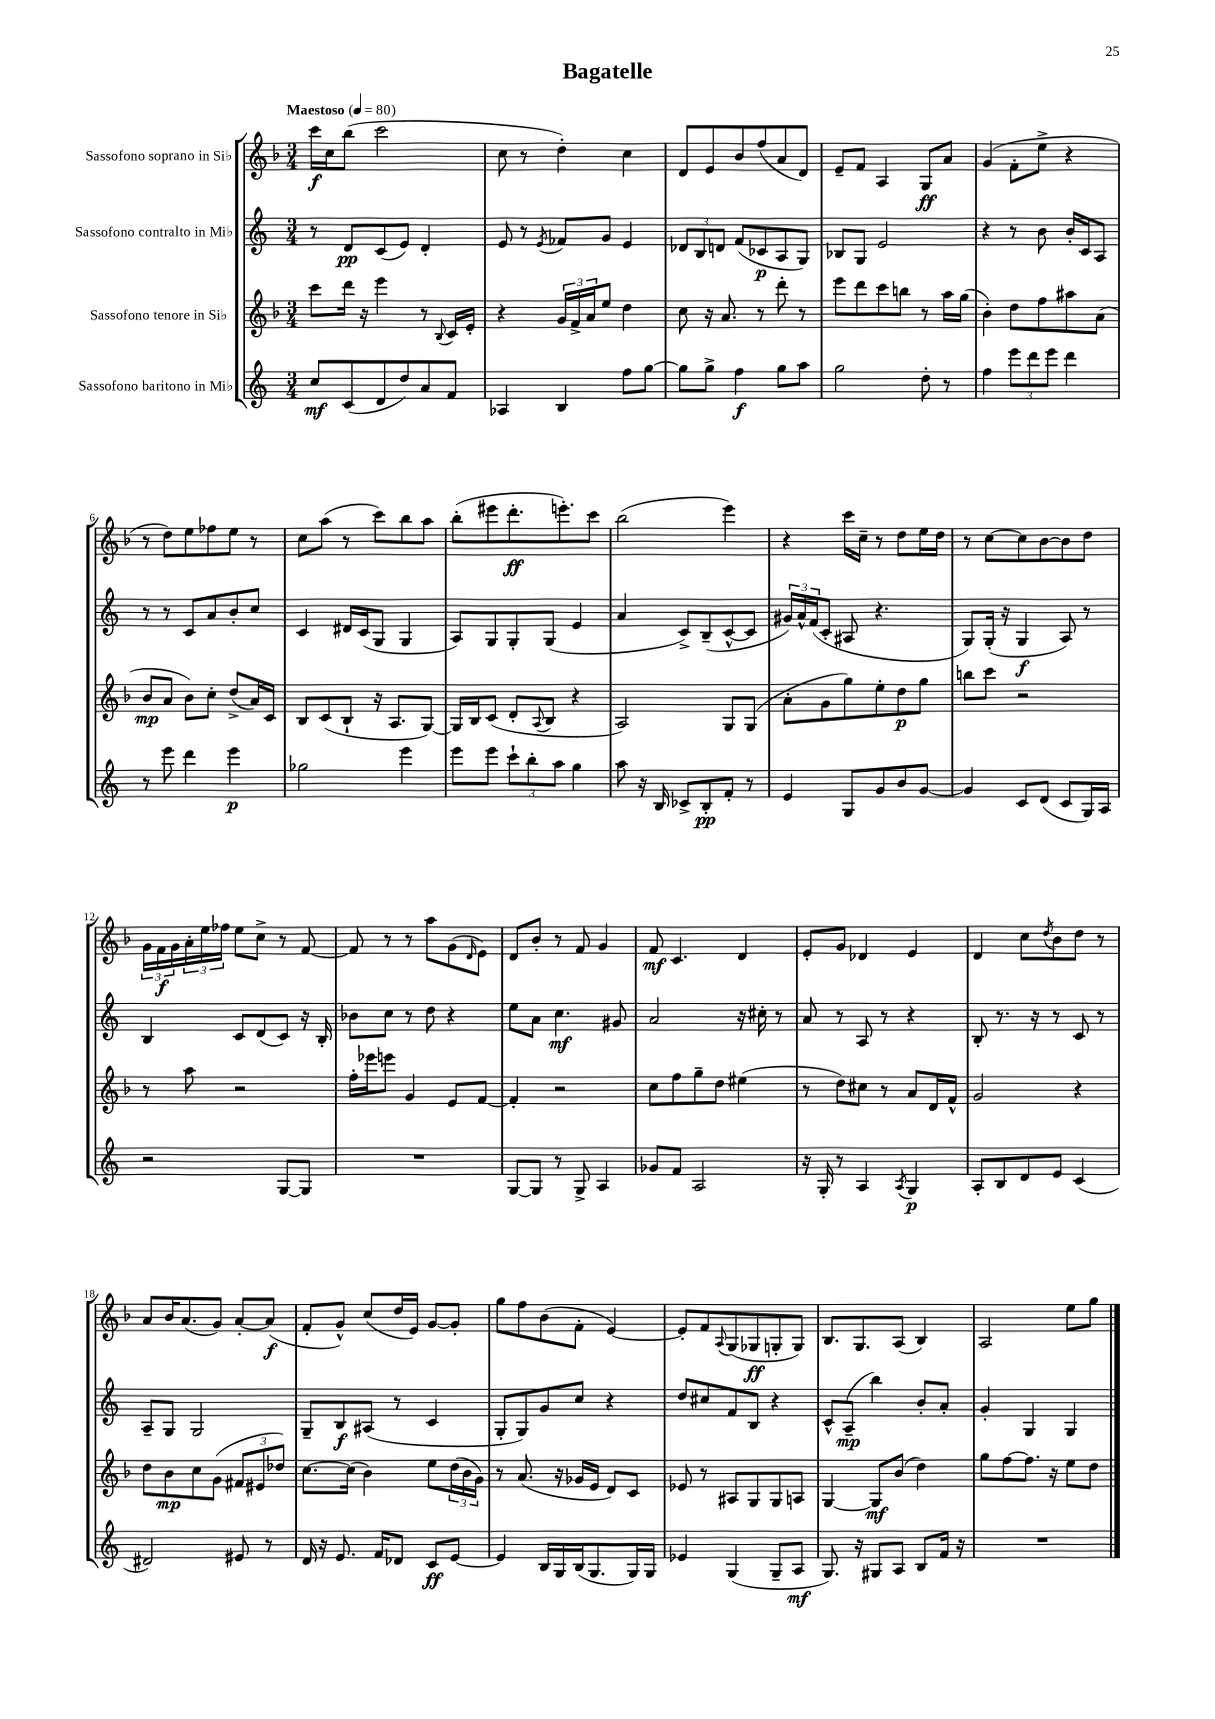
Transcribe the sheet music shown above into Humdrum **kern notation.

**kern	**kern	**kern	**kern
*staff4	*staff3	*staff2	*staff1
*clefG2	*clefG2	*clefG2	*clefG2
*k[]	*k[b-]	*k[]	*k[b-]
*M3/4	*M3/4	*M3/4	*M3/4
*MM80	*MM80	*MM80	*MM80
8cc	8ccc	8r	16ccc
.	.	.	16cc
(8c	16ddd	8d	(8bb-
.	16r	.	.
8d	4eee	(8c	2ccc
8dd)	.	8e)	.
8a	8r	4d'	.
.	8qqB-	.	.
8f	16c	.	.
.	16e'	.	.
=	=	=	=
4A-	4r	8e	8cc
.	.	8r	8r
.	.	8qe	.
4B	24g	8f-	4dd')
.	24f^	.	.
.	24a	.	.
.	8ee	8g	.
8ff	4dd	4e	4cc
[8gg	.	.	.
=	=	=	=
8gg]	8cc	12d-	8d
.	.	12B	.
8gg^	16r	.	8e
.	.	12d	.
.	8.a	.	.
4ff	.	(8f	8b-
.	8r	8c-	(8ff
8gg	8ddd'	8A	8a
8aa	8r	8G)	8d)
=	=	=	=
2gg	8eee	8B-	8e~
.	8ddd	8G	8f
.	8ccc	2e	4A
.	8bb	.	.
8dd'	8r	.	8G
8r	16aa	.	8a
.	(16gg	.	.
=	=	=	=
4ff	4b-')	4r	(4g
12eee	8dd	8r	8f'
12ddd	.	.	.
.	8ff	8b	8ee^
12eee	.	.	.
4ddd	8aa#	16b'	4r
.	.	16c	.
.	(8a	8A	.
=	=	=	=
8r	8b-	8r	8r
8eee	8a	8r	8dd)
4ddd	8b-)	8c	8ee
.	8cc'	8a	8ff-
4eee	(8dd^	8b'	8ee
.	16a)	8cc	8r
.	16c	.	.
=	=	=	=
2gg-	8B-	4c	8cc
.	(8c	.	(8aa
.	8B-`	16d#	8r
.	.	(16c	.
.	16r	8G	8ccc)
.	8.A	.	.
4eee	.	4G	8bb-
.	[8G)	.	8aa
=	=	=	=
8eee	16G]	8A)	(8bb-'
.	16B-	.	.
8eee	(8c	8G	8eee#
12ccc`	8d'	8G'	8.ddd'
12bb'	.	.	.
.	8qqA	.	.
.	8B-	(8G	.
12aa	.	.	.
.	.	.	8.eee')
4gg	4r	4e	.
.	.	.	8ccc
=	=	=	=
8aa	2A)	4a	(2bb-
16r	.	.	.
16B	.	.	.
8c-^	.	8c^)	.
8B'	.	(8B~	.
8f'	8G	[8c^^	4eee)
8r	(8G	8c]	.
=	=	=	=
4e	8a'	24g#)	4r
.	.	24a^^	.
.	.	(24f	.
.	8g	8c'	.
8G	8gg)	8A#	16ccc
.	.	.	16cc~
8g	8ee'	4.r	8r
8b	8dd	.	8dd
[8g	8gg	.	16ee
.	.	.	16dd
=	=	=	=
4g]	8bb	8G)	8r
.	8ccc	(16G'	[8cc
.	.	16r	.
8c	2r	4G	8cc]
(8d	.	.	[8b-
8c	.	8A)	8b-]
16G)	.	8r	8dd
16A	.	.	.
=	=	=	=
2r	8r	4B	24g
.	.	.	24f
.	.	.	24g
.	8aa	.	24a'
.	.	.	24ee
.	.	.	24ff-
.	2r	8c	8ee
.	.	(8d	8cc^
[8G	.	8c)	8r
8G]	.	16r	[8f
.	.	16B'	.
=	=	=	=
2.r	16ff'	8b-	8f]
.	16eee-	.	.
.	8eee	8cc	8r
.	4g	8r	8r
.	.	8dd	8aa
.	8e	4r	(8g
.	.	.	16qqd
.	[8f	.	8e)
=	=	=	=
[8G	4f']	8ee	8d
8G]	.	8a	8b-'
8r	2r	4.cc	8r
8G^	.	.	8f
4A	.	.	4g
.	.	8g#	.
=	=	=	=
8g-	8cc	2a	8f
8f	8ff	.	4.c
2A	8gg~	.	.
.	8dd	.	.
.	(4ee#	16r	4d
.	.	16cc#'	.
.	.	8r	.
=	=	=	=
16r	8r	8a	8e'
16G'	.	.	.
8r	8dd)	8r	8g
4A	8cc#	8A	4d-
.	8r	8r	.
8qA	.	.	.
4G	8a	4r	4e
.	16d	.	.
.	16f^^	.	.
=	=	=	=
8A'	2g	8B'	4d
8B	.	8.r	.
8d	.	.	8cc
.	.	16r	.
.	.	.	8qdd
8e	.	8r	8b-
(4c	4r	8c	8dd
.	.	8r	8r
=	=	=	=
2d#)	8dd	8A~	8a
.	8b-	8G	16b-
.	.	.	(8.a
.	8cc	2G	.
.	(8g	.	8g)
8e#	12f#	.	[8a'
.	12e#	.	.
8r	.	.	(8a]
.	12dd-)	.	.
=	=	=	=
16d	[8.cc	8G~	8f'
16r	.	.	.
8.e	.	8B	8g^^)
.	(16cc]	.	.
.	4b-)	(8A#	(8cc
16f	.	.	.
8d-	.	8r	16dd
.	.	.	16e)
8c	8ee	4c	[8g
[8e	(24dd	.	8g']
.	24b-	.	.
.	24g)	.	.
=	=	=	=
4e]	8r	8G'	8gg
.	(8.a	8G)	8ff
16B	.	8g	(8b-
16G	16r	.	.
(16B	16g-	8cc	8f'
8.G	16e	.	.
.	8d)	4r	[4e)
16G)	8c	.	.
16G	.	.	.
=	=	=	=
4e-	8e-	8dd	8e']
.	8r	8cc#	8f
.	.	.	8qqA
(4G	8A#	8f	(8G
.	8G	8B	8G-
8G~	8G	4r	8G'
8A	8A	.	8G)
=	=	=	=
8.G)	[4G	8c^^	8.B-
.	.	(8A~	.
16r	.	.	8.G
8G#	8G]	4bb)	.
8A	(8b-	.	(8A
8B	4dd)	8b'	4B-)
16f	.	8a'	.
16r	.	.	.
=	=	=	=
2.r	8gg	4g'	2A
.	[8ff	.	.
.	8.ff]	4G	.
.	16r	.	.
.	8ee	4G	8ee
.	8dd	.	8gg
==	==	==	==
*-	*-	*-	*-
